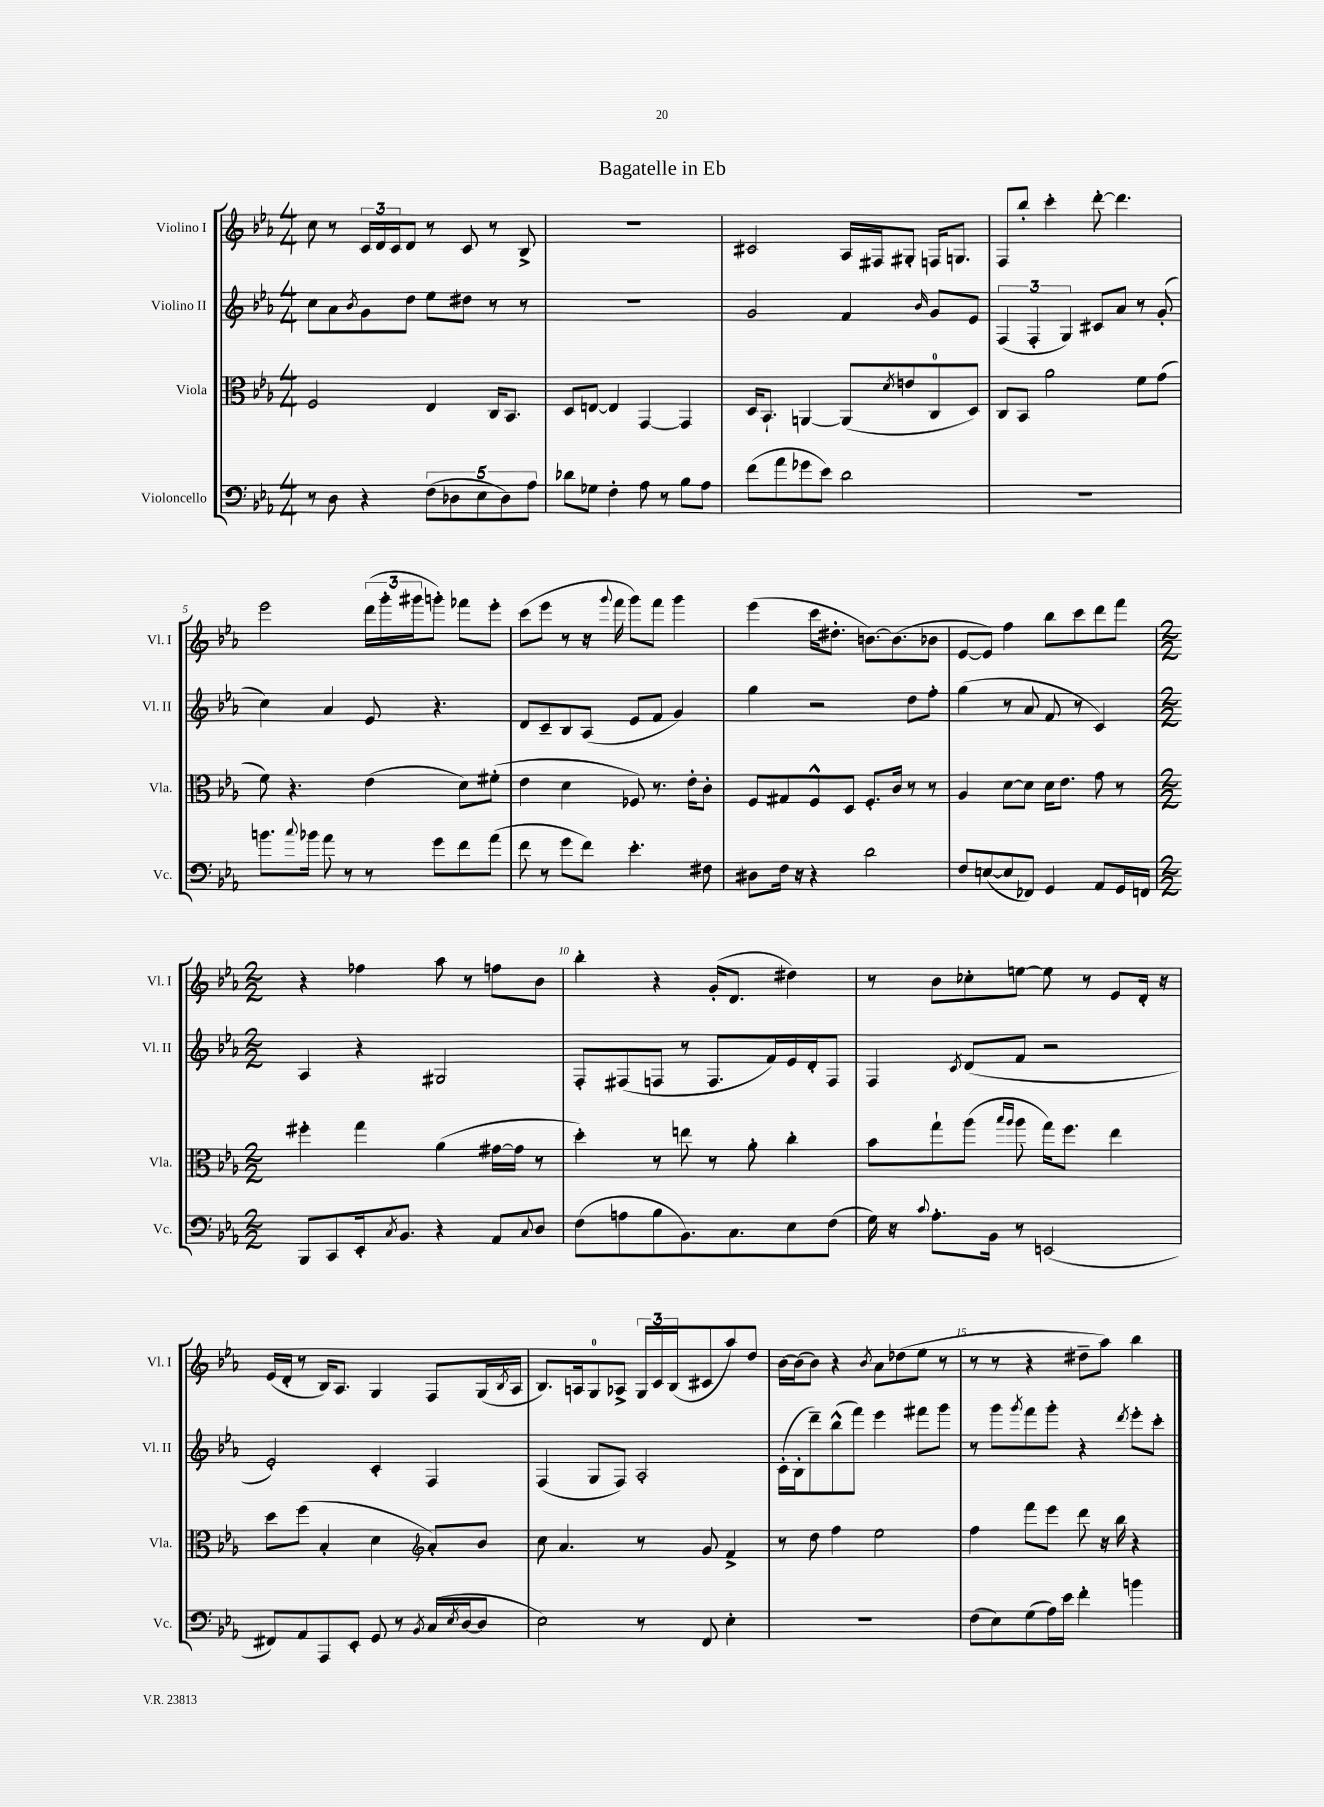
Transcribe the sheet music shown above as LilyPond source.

\header { title = "Bagatelle in Eb" }
<<
\new StaffGroup <<
\new Staff = "s0" \with { instrumentName = "Violino I" shortInstrumentName = "Vl. I" } {
    \clef treble \key ees \major \numericTimeSignature \time 4/4
    c''8 r8 \tuplet 3/2 { c'16 d'16 c'16 } d'8 r8 c'8 r8 bes8-> |
    R1 |
    cis'2 aes16 fis16 gis8-. f16 g8. |
    f8 bes''8-. c'''4-. d'''8~-. d'''4. |
    ees'''2 \tuplet 3/2 { d'''16( g'''16-. gis'''16 } g'''8-.) fes'''8 ees'''8-. |
    c'''8( ees'''8 r8 r16 \appoggiatura { g'''8 } f'''16 g'''8) f'''8 g'''4 |
    ees'''4( c'''16 dis''8.-. b'8.~) b'8.( bes'8 |
    ees'8~ ees'8) f''4 bes''8 c'''8 d'''8 f'''8 |
    \numericTimeSignature \time 2/2 r4 fes''4 aes''8 r8 f''8 bes'8 |
    bes''4-. r4 g'16-.( d'8. dis''4) |
    r8 bes'8 ces''8-. e''8~ e''8 r8 ees'8 d'16-. r16 |
    ees'16( d'16-. r8 bes16) aes8. g4 f8 g16( \acciaccatura { bes8 } aes16 |
    bes8.) a16 g8-0 aes8-> \tuplet 3/2 { g16 c'16 bes16( } cis'8 aes''8) d''8 |
    bes'16~ bes'16( bes'8) r4 \acciaccatura { bes'8 } aes'8 des''8( ees''8 r8 |
    r8 r8 r4 dis''8-- aes''8) bes''4 \bar "|." |
}
\new Staff = "s1" \with { instrumentName = "Violino II" shortInstrumentName = "Vl. II" } {
    \clef treble \key ees \major \numericTimeSignature \time 4/4
    c''8 aes'8 \acciaccatura { bes'8 } g'8 d''8 ees''8 dis''8 r8 r8 |
    R1 |
    g'2 f'4 \grace { bes'16 } g'8 ees'8 |
    \tuplet 3/2 { f4( f4-. g4) } cis'8 aes'8 r8 g'8-.( |
    c''4) aes'4 ees'8 r4. |
    d'8 c'8-- bes8 aes8( ees'8 f'8 g'4) |
    g''4 r2 d''8 f''8-. |
    g''4( r8 aes'8 f'8 r8 c'4) |
    \numericTimeSignature \time 2/2 aes4 r4 gis2 |
    f8-. fis8( f8 r8 f8. f'16) ees'16 d'16-. f8 |
    f4 \acciaccatura { c'8 } d'8( f'8 r2 |
    ees'2-.) c'4-. f4 |
    f4( g8 f8) aes2-. |
    c'16-.( bes16-. d'''8--) bes''8-^( f'''8) ees'''4 fis'''8 g'''8 |
    r8 g'''8 \acciaccatura { g'''8 } f'''8 g'''8-. r4 \acciaccatura { d'''8 } ees'''8-. c'''8-. \bar "|." |
}
\new Staff = "s2" \with { instrumentName = "Viola" shortInstrumentName = "Vla." } {
    \clef alto \key ees \major \numericTimeSignature \time 4/4
    f2 ees4 c16 bes,8. |
    d8 e8~ e4 g,4~ g,4 |
    d16 bes,8.-! a,4~ a,8( \acciaccatura { d'8 } e'8 c8-0 d8) |
    c8 bes,8 aes'2 f'8 g'8( |
    f'8) r4. ees'4( d'8) fis'8-.( |
    ees'4 d'4 fes8) r8. ees'16-. c'8-. |
    f8 gis8 f8-^ d8 f8.-. c'16 r8 r8 |
    aes4 d'8~ d'8 d'16 ees'8. g'8 r8 |
    \numericTimeSignature \time 2/2 fis''4-. g''4 aes'4( gis'16~ gis'16 r8 |
    d''4-.) r8 e''8 r8 aes'8-. c''4-. |
    bes'8 g''8-! aes''8( \grace { bes''16 aes''16 } aes''8 g''16) f''8. ees''4 |
    d''8 f''8( bes4-. d'4 \clef treble aes'8-.) bes'8 |
    c''8 aes'4. r8 g'8 f'4-> |
    r8 d''8 f''4 ees''2 |
    f''4 f'''8 ees'''8 d'''8 r16 bes''16 r4 \bar "|." |
}
\new Staff = "s3" \with { instrumentName = "Violoncello" shortInstrumentName = "Vc." } {
    \clef bass \key ees \major \numericTimeSignature \time 4/4
    r8 d8 r4 \tuplet 5/4 { f8( des8 ees8 des8) aes8 } |
    des'8 ges8 f4-. aes8 r8 bes8 aes8 |
    f'8( aes'8 ges'8 ees'8) d'2 |
    R1 |
    b'8. \appoggiatura { c''8 } bes'16 aes'8 r8 r8 g'8 f'8 aes'8( |
    f'8 r8 g'8 f'8) ees'4.-. fis8 |
    dis8 f16 r16 r4 d'2 |
    f8 e8~( e8 fes,8) g,4 aes,8 g,16 f,16 |
    \numericTimeSignature \time 2/2 bes,,8 c,8 ees,16-. \acciaccatura { c8 } bes,8. r4 aes,8 \appoggiatura { c8 } d8 |
    f8( a8 bes8 bes,8.) c8. ees8 f8( |
    g16) r16 \appoggiatura { c'8 } aes8.-. bes,16 r8 e,2( |
    fis,8) aes,8 aes,,8 ees,8-. g,8 r8 \acciaccatura { bes,8 } c16( \acciaccatura { ees8 } d16~ d8 |
    ees2) r8 f,8 ees4-. |
    R1 |
    f8( ees8) g8( aes16) ees'16 f'4-. b'4 \bar "|." |
}
>>
>>
\layout { \context { \Score \override BarNumber.break-visibility = ##(#f #t #t) barNumberVisibility = #(every-nth-bar-number-visible 5) } }
